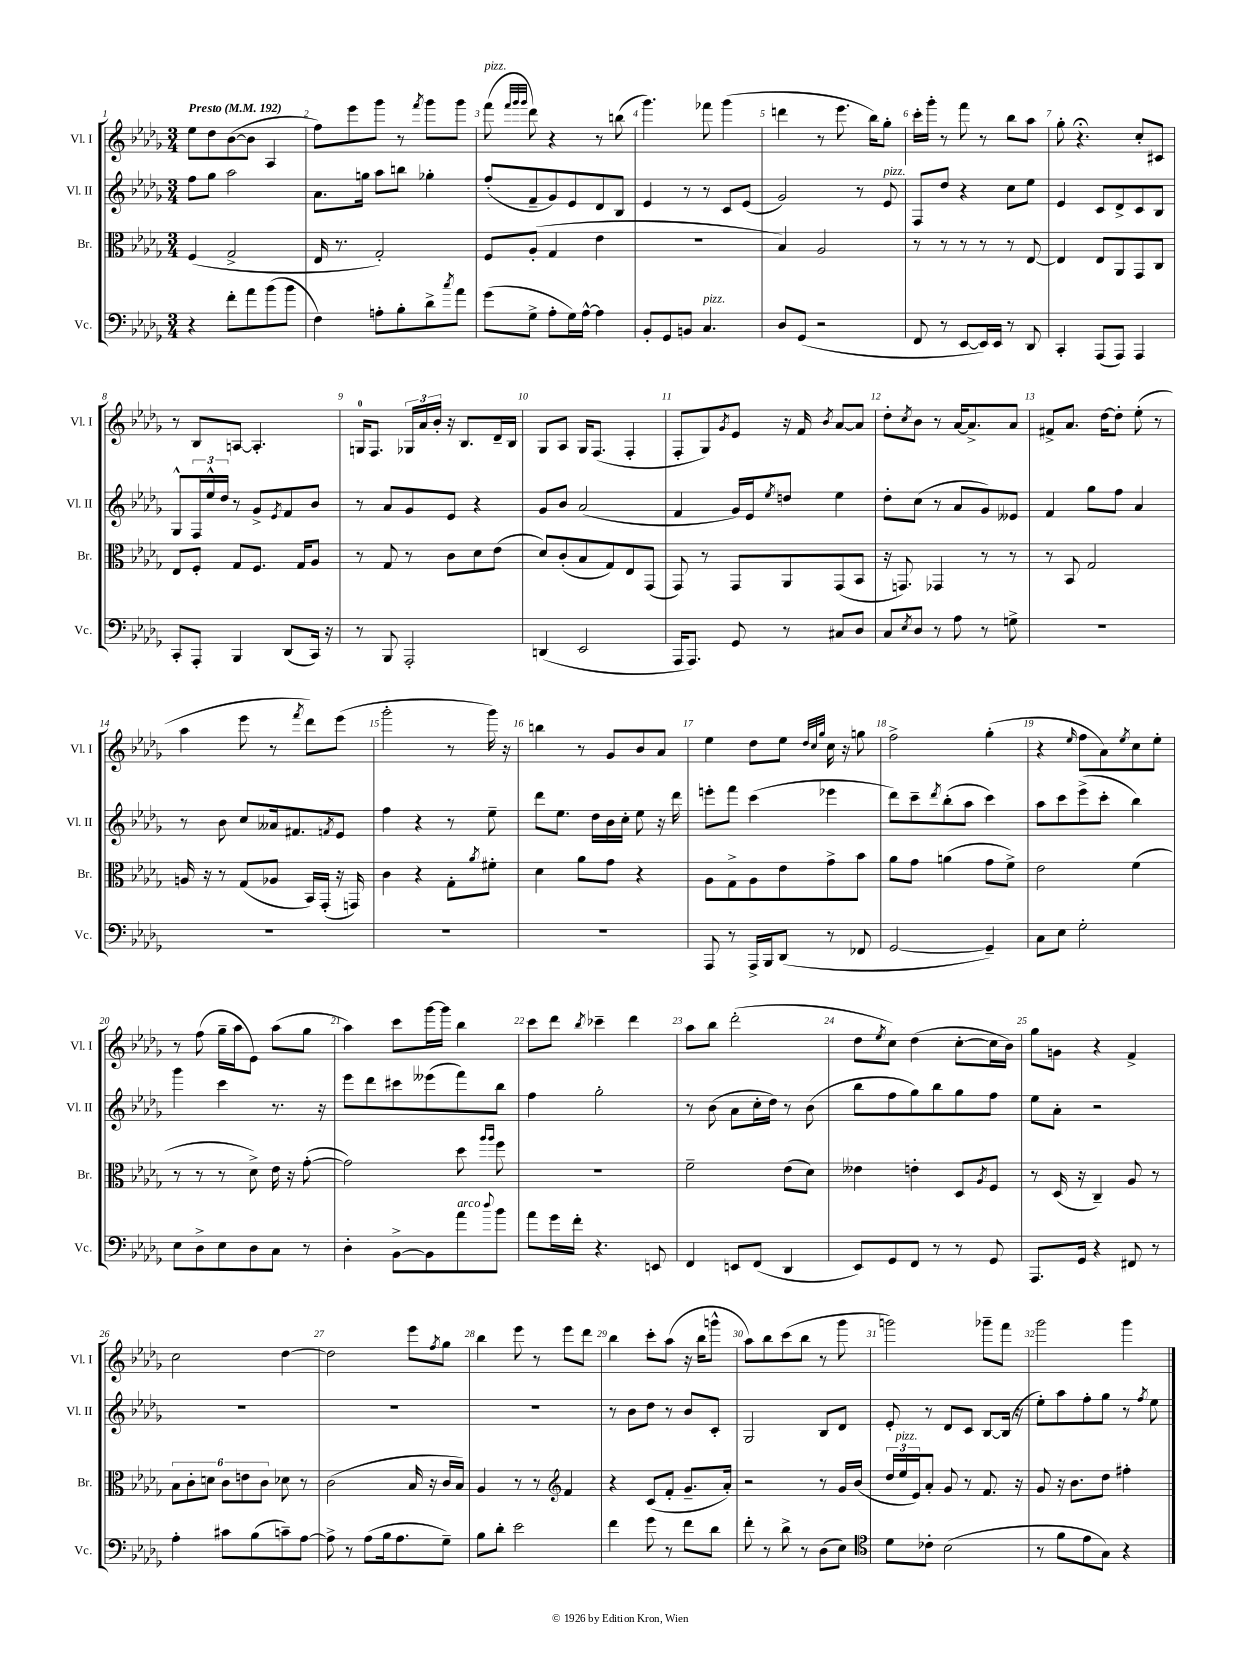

**kern	**kern	**kern	**kern
*staff4	*staff3	*staff2	*staff1
*clefF4	*clefC3	*clefG2	*clefG2
*k[b-e-a-d-g-]	*k[b-e-a-d-g-]	*k[b-e-a-d-g-]	*k[b-e-a-d-g-]
*M3/4	*M3/4	*M3/4	*M3/4
*MM192	*MM192	*MM192	*MM192
4r	(4F	8ff	8ee-
.	.	8gg-	8dd-
8f'	2G-^	2aa-	([8b-
8a-	.	.	8b-]
(8b-	.	.	4A-
8b-	.	.	.
=	=	=	=
4F)	16E-	8.a-	8ff)
.	8.r	.	.
.	.	.	8eee-
.	.	16gg	.
8A'	2G-')	8aa-	8ggg-
8B-'	.	8bb	8r
.	.	.	8qfff
8d-^	.	4gg-'	8ggg-
8qcc	.	.	.
8a-	.	.	8ggg-
=	=	=	=
(8g-	8F	(8ff'	(8fff
.	.	.	32qqfff
.	.	.	32qqggg-
.	.	.	32qqggg-
8G-^	(8A-'	8f~	8ddd-)
8A-'	4G-	8g-)	4r
16G-)	.	8e-	.
[16A-^^	.	.	.
4A-]	4e-	8d-	8r
.	.	8B-	(8bb
=	=	=	=
8BB-'	2.r	4e-	4.ggg-)
8GG-	.	.	.
8BB	.	8r	.
4.C	.	8r	8fff-
.	.	8c	(4ggg-
.	.	(8e-	.
=	=	=	=
8D-	4B-)	2g-)	4ddd
(8GG-	.	.	.
2r	2A-	.	8r
.	.	.	8.eee-
.	.	8r	.
.	.	.	16bb-)
.	.	8e-	8gg-'
=	=	=	=
8FF	8r	8F	16ccc'
.	.	.	16ggg-'
8r	8r	8dd-	8r
[8EE-	8r	4r	8fff
16EE-])	8r	.	8r
16EE-	.	.	.
8r	8r	8cc	8bb-
8DD-	[8E-	8ee-	8aa-
=	=	=	=
4CC'	4E-]	4e-	8gg-'
.	.	.	4.r;
(8AAA-	8E-	8c	.
8AAA-)	8AA-	8d-^	.
4AAA-	8GG-	8c	8cc'
.	8C	8B-	8c#
=	=	=	=
8CC'	8E-	8G-^^	8r
8AAA-'	8F'	24F	8B-
.	.	24ee-^^	.
.	.	24dd-	.
4BBB-	8G-	8r	[8A
.	8.F	8g-^	4.A']
.	.	8qe-	.
(8DD-	.	8f	.
.	16G-	.	.
16CC)	8A-	8b-	.
16r	.	.	.
=	=	=	=
8r	8r	8r	16G
.	.	.	8.F
8BBB-	8G-	8a-	.
2AAA-'	8r	8g-	24G-
.	.	.	24a-
.	.	.	24b-'
.	8c	8e-	16r
.	.	.	8.B-
.	8d-	4r	.
.	(8e-	.	16d-~
.	.	.	16B-
=	=	=	=
(4DD	8d-)	8g-	8G-
.	(8c'	8b-	8A-
2EE-	8B-	(2a-	16G-
.	.	.	(8.F
.	8G-)	.	.
.	8E-	.	4F'
.	(8GG-	.	.
=	=	=	=
16AAA-	8GG-)	4f	8F'
8.AAA-)	.	.	.
.	8r	.	8G-)
.	.	.	8qg-
8GG-	8GG-	16g-)	8e-
.	.	16e-	.
.	.	8qee-	.
8r	8AA-	8dd	16r
.	.	.	16f
.	.	.	8qb-
8C#	(8GG-	4ee-	[8a-
8D-	8BB-	.	8a-]
=	=	=	=
8C	16r	8dd-'	8dd-'
.	8.GG)	.	.
8qE-	.	.	8qcc
8D-	.	(8cc	8b-
8r	4GG-	8r	8r
8A-	.	8a-	[16a-
.	.	.	8.a-^]
8r	8r	8g-)	.
8G^	8r	8e--	8a-
=	=	=	=
2.r	8r	4f	8f#^
.	8BB-	.	8.a-
.	2G-	8gg-	.
.	.	.	[16dd-
.	.	8ff	8dd-']
.	.	4a-	(8ee-'
.	.	.	8r
=	=	=	=
2.r	16A	8r	4aa-
.	16r	.	.
.	8r	8b-	.
.	(8G-	8cc	8eee-
.	8A-	16a--	8r
.	.	8.f#	.
.	.	.	8qfff
.	16BB-)	.	8ddd-)
.	(16GG-'	.	.
.	.	8qf	.
.	16r	8e-	(8eee-
.	16GG)	.	.
=	=	=	=
2.r	4c	4ff	2ggg-'
.	4r	4r	.
.	8G-'	8r	8r
.	8qa-	.	.
.	8f#'	8ee-~	16ggg-)
.	.	.	16r
=	=	=	=
2.r	4d-	8ddd-	4bb
.	.	8.ee-	.
.	8a-	.	8r
.	.	16dd-	.
.	8g-	16b-	8g-
.	.	16cc'	.
.	4r	8ee-	8b-
.	.	16r	8a-
.	.	16ddd-	.
=	=	=	=
8AAA-	8A-	8eee'	4ee-
8r	8G-^	8fff	.
16AAA-^	8A-	(4ccc	8dd-
16BBB-	.	.	.
(8DD-	8e-	.	8ee-
.	.	.	32qqdd-
.	.	.	32qqcc
.	.	.	32qqgg-
8r	8g-^	4eee-	16cc
.	.	.	16r
8FF-	8b-	.	8gg
=	=	=	=
[2GG-	8a-	8ddd-)	2ff^
.	8g-	8ccc~	.
.	.	8qddd-	.
.	(4a	(8bb-'	.
.	.	8aa-	.
4GG-~])	8g-	4ccc)	(4gg-'
.	8f^)	.	.
=	=	=	=
8C	2e-	8aa-	4r
8E-	.	8ccc	.
.	.	.	16qqee-
2G-'	.	(8eee-^	8ff
.	.	8ccc'	8a-)
.	.	.	8qee-
.	(4f	4bb-)	8cc
.	.	.	8ee-'
=	=	=	=
8E-	8r	4ggg-	8r
8D-^	8r	.	(8ff
8E-	8r	4ccc	16gg-~
.	.	.	16aa-
8D-	8d-^)	.	8e-)
8C	16e-	8.r	(8aa-
.	16r	.	.
8r	([8g-'	.	8gg-
.	.	16r	.
=	=	=	=
4D-'	2g-])	8eee-	4aa-)
.	.	8ddd-	.
[8BB-^	.	8ccc#	8ccc
8BB-]	.	(8eee--	[16ggg-
.	.	.	16ggg-]
8a-	8dd-	8fff)	4bb-
.	16qqaa-	.	.
8qqdd-	16qqaa-	.	.
8b-	8ff	8bb-	.
=	=	=	=
8a-	2.r	4ff	8ccc
16g-	.	.	8ddd-
16f'	.	.	.
.	.	.	8qbb-
4.r	.	2gg-'	4ccc-~
.	.	.	4ddd-
8EE	.	.	.
=	=	=	=
4FF	2f~	8r	8aa-
.	.	(8b-	8bb-
8EE	.	8a-	(2ddd-'
(8FF	.	16cc'	.
.	.	16dd-)	.
4DD-	(8e-	8r	.
.	8d-)	(8b-	.
=	=	=	=
8EE-)	4e--	8bb-	8dd-
.	.	.	8qee-
8GG-	.	8ff	8cc)
8FF	4e'	8gg-)	(4dd-
8r	.	8bb-	.
8r	8D-	8gg-	[8cc'
.	8qA-	.	.
8GG-	8F	8ff	16cc]
.	.	.	16b-)
=	=	=	=
8.AAA-	8r	8ee-	8gg-
.	(16D-	8a-'	8g
16GG-	16r	.	.
4r	4C~)	2r	4r
8FF#	8A-	.	4f^
8r	8r	.	.
=	=	=	=
4A-'	12B-	2.r	2cc
.	12c'	.	.
.	12d	.	.
8c#	12c	.	.
.	12e	.	.
(8B-	.	.	.
.	12c	.	.
8c~)	8d-	.	[4dd-
[8A-	8r	.	.
=	=	=	=
8A-^]	(2c	2.r	2dd-]
8r	.	.	.
(8A-	.	.	.
16B-	.	.	.
8.A-	.	.	.
.	16B-	.	8eee-
.	16r	.	.
.	.	.	8qff
8G-~)	16c	.	8gg-
.	16B-)	.	.
=	=	=	=
8B-	4A-	2.r	4bb-
8d-'	.	.	.
2e-	8r	.	8eee-
.	8r	.	8r
*	*clefG2	*	*
.	4f	.	8eee-
.	.	.	8ddd-
=	=	=	=
4f	4r	8r	4bb-
.	.	8b-	.
8g-	(8c	8dd-	8ccc'
8r	8f'	8r	(8aa-
8f	8.g-~	8b-	16r
.	.	.	16bb-
8d-	.	8c'	8ggg^^
.	16a-')	.	.
=	=	=	=
8f'	2r	2G-	8aa-)
8r	.	.	8bb-
8d-^	.	.	(8ccc
8r	.	.	8bb-
(8D-	8r	8B-	8r
8E-)	16g-	8d-	8ggg-
.	(16b-	.	.
=	=	=	=
*clefC4	*	*	*
8d-	24dd-	8e-'	2ggg)
.	24ee-	.	.
.	24e-)	.	.
8c-'	8a-'	8r	.
(2B-	8g-	8d-	.
.	8r	8c	.
.	8.f	[8B-	8ggg-~
.	.	(16B-]	8fff
.	16r	16r	.
=	=	=	=
8r	8g-	8ee-')	2ggg-
8f	16r	8aa-	.
.	8.b-	.	.
8e-	.	8ff'	.
8G-)	8dd-	8gg-	.
4r	4ff#'	8r	4ggg-
.	.	8qff	.
.	.	8ee-	.
==	==	==	==
*-	*-	*-	*-
